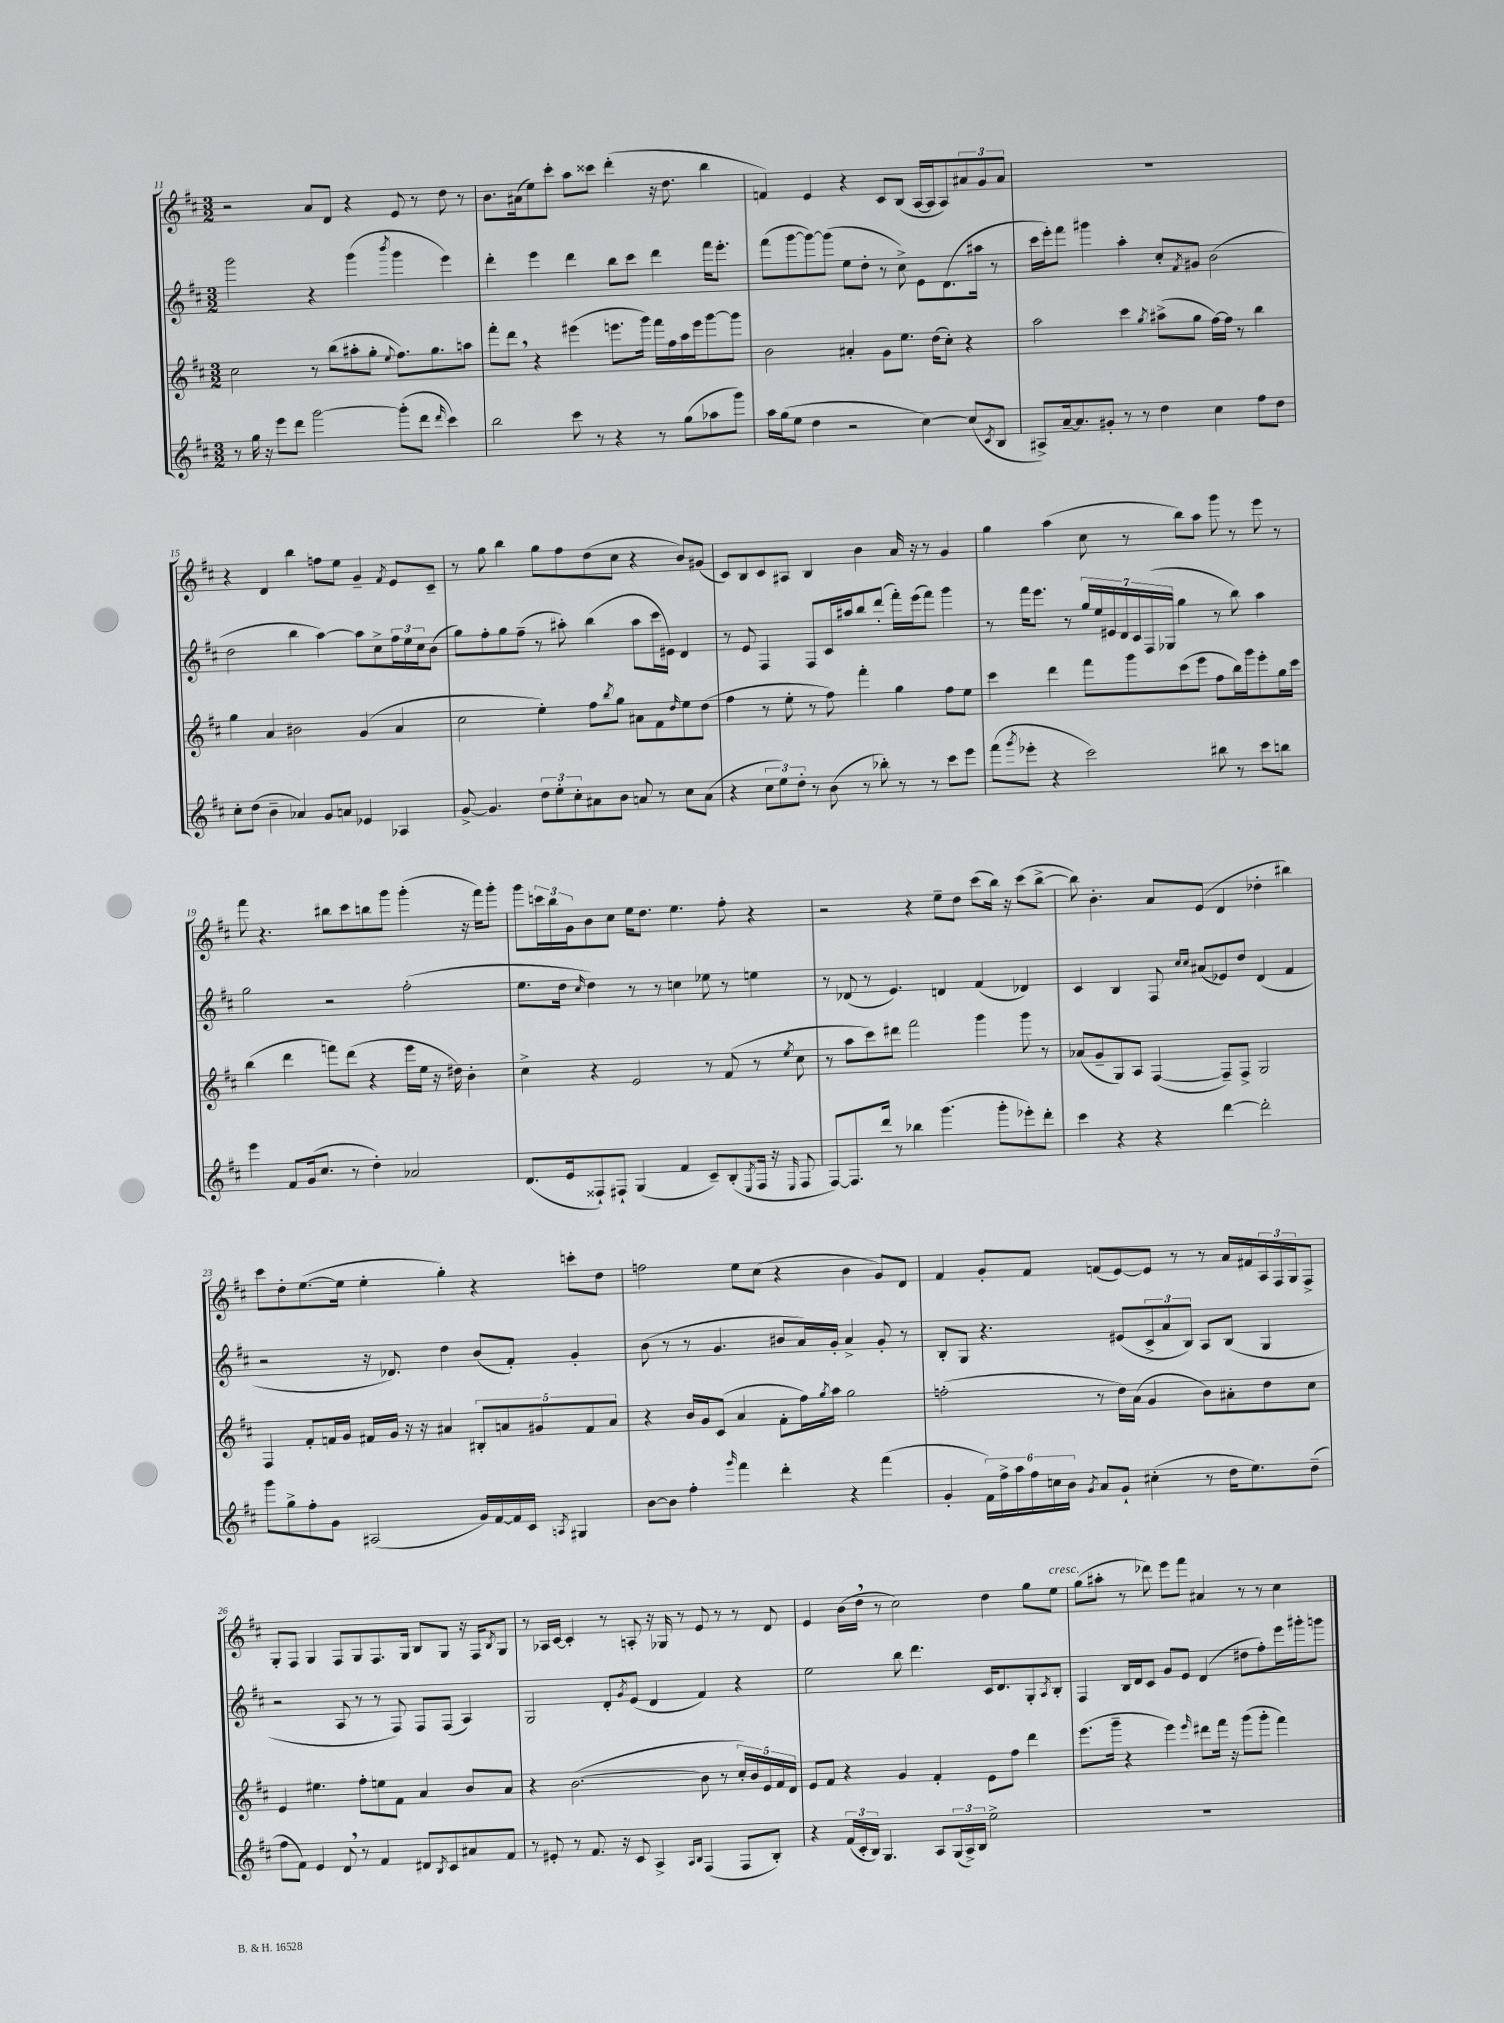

**kern	**kern	**kern	**kern
*part4	*part3	*part2	*part1
*staff4	*staff3	*staff2	*staff1
*clefG2	*clefG2	*clefG2	*clefG2
*k[f#c#]	*k[f#c#]	*k[f#c#]	*k[f#c#]
*M3/2	*M3/2	*M3/2	*M3/2
=11	=11	=11	=11
8r	2cc#\	2ggg\	2r
16gg\	.	.	.
16r	.	.	.
8eee\L	.	.	.
8ddd\J	.	.	.
[2ggg\	8r	4r	8a/L
.	(8bb\L	.	8d/J
.	8aa#X'\	(4ggg\	4r
.	8gg'\J	.	.
.	8qqee/	8qbbb/	.
(8ggg'\L]	8.ff#\L)	4ggg\	8e/
8ddd\J	.	.	8r
.	8.gg\	.	.
16qqddd/	.	.	.
4ccc#\)	.	4eee\)	8dd\
.	8aan\J	.	8r
=12	=12	=12	=12
2bb\	8fff#'\L	4ddd'\	8.b\L
.	8ddd,\J	.	.
.	.	.	(16a#X\k
.	4r	4eee\	8ee\)
.	.	.	8ccc#'\J
8ccc#\	(4eee#X\	4ddd\	8aa\L
8r	.	.	8ccc##X\J
4r	8.eeen\L	8bb\L	(4ddd'\
.	.	8ccc#\J	.
.	16ggg\Jk)	.	.
8r	16fff#\LL	4ddd\	16r
.	16ff#\	.	8.dd\
(8gg\L	16aa\	.	.
.	16eee\J	.	.
8aa-X\	[8ggg\	16fff#\KL	4bb\
.	.	8.eee'\J	.
8ggg\J)	8ggg\J]	.	.
=13	=13	=13	=13
16aa\LL	2b\	(8fff#\L	4fn/)
(16gg\J	.	.	.
8ee\J	.	[8ggg\	.
4dd\	.	8ggg\_)	4e/
.	.	(8ggg\J]	.
2r	4a#X'/	8ee\L	4r
.	.	8dd'\J	.
.	8g\L	8r	8c#/L
.	8.ee\J	8cc#^\)	(8B/J
[4cc#\)	.	8e\L	[16A/LL
.	(16dd\KL	.	16A/J]
.	8cc#'\J)	(8.d\	8A/)
(8cc#/L]	4r	.	12a#X/
.	.	16aa#X\Jk	.
.	.	.	12g/
8qc#/	.	.	.
8B/J	.	8r	.
.	.	.	12a#/J
=14	=14	=14	=14
8A#X^/L)	2aa\	16ccc#\LL	1.r
.	.	16eee'\J)	.
[16a~/k	.	8fff#\J	.
8.a/]	.	.	.
.	.	4ggg#X\	.
8g#X'/J	.	.	.
8r	4ccc#\	4aa'\	.
8r	.	.	.
.	8qgg/	.	.
4dd\	(8aa#X^\L	8cc#'/L	.
.	.	8qf#/	.
.	8gg\J	8g#X/J	.
4cc#\	[16ff#\LL)	(2b\	.
.	16ff#\JJ]	.	.
.	8r	.	.
8ff#\L	4bb\	.	.
8dd\J	.	.	.
!!LO:LB:g=z
=15	=15	=15	=15
8cc#'\L	4gg\	2dd\	4r
(8dd\J	.	.	.
4b~\	4a/	.	4d/
4a-X/)	2b#X\	4bb\	4bb\
8g/L	.	[4aa\)	8ffn\L
8an/J	.	.	8ee\J
4e-X/	(4g/	8aa\L]	4g~/
.	.	8cc#^\	.
.	.	.	8qf#/
4A-X/	4a/	24ff#\L	8e/L
.	.	24ee\	.
.	.	24cc#\J	.
.	.	(8b\J	8c#~/J
=16	=16	=16	=16
[8g^/	2cc#\	8gg\L)	8r
4.g/]	.	8ff#'\	8gg\
.	.	8gg\	4bb\
.	.	(8ff#~\J	.
12dd\L	4ee'\)	8r	8gg\L
12ee'\	.	.	.
.	.	8aa#X'\)	8ff#\
12cc#'\	.	.	.
8a#X\	8ff#\L	(4bb\	(8dd\
.	8qbb/	.	.
8b\J	8gg\J	.	8cc#\J
8an/	8a#X\L	8aa#\L	4r
8r	8f#\	16ccc#\L	.
.	.	16e#X\JJ)	.
.	16qqdd/	.	.
8cc#\L	8ee\	4d/	8b/L)
(8a\J	(8dd\J	.	(8g#X/J
=17	=17	=17	=17
4r	4ff#\	8r	8c#/L)
.	.	8e/	8B/
12cc#\L	8r	4F#/	8c#/
12ee\)	.	.	.
.	8ee'\	.	8A#X/J
12dd'\J	.	.	.
8r	8r	8F#/L	4B/
(8b\	8ff#\)	16c#/L	.
.	.	16aa#X/J	.
8r	4fff#'\	8bb/	4b\
8bb-X'\)	.	(8ddd'/J	.
8r	4gg\	16fff#'\LL)	16a/
.	.	(16eee\J	16r
8r	.	8fff#\J)	8r
8ccc#\L	8ff#\L	4ggg\	4g/
8eee\J	8ee\J	.	.
=18	=18	=18	=18
(8fff#\L	4ccc#\	8r	4gg\
8qggg/	.	.	.
8eee-X'\J	.	16fff#\KL	.
.	.	8.eee\J	.
4r	4ddd\	.	(4aa\
.	.	8r	.
2ccc#\)	8fff#\L	28gg/LL	8cc#\
.	.	28ee/	.
.	.	28e#X/	.
.	.	28d/	.
.	8ggg\	.	8r
.	.	28c#/	.
.	.	(28F#/	.
.	.	28G-X/JJ	.
.	(8ccc#\	4gg\	8bb\L)
.	8eee\J	.	8aa\J
8bb#X\	8ff#\L	8r	8ggg\
8r	16bb\L)	8bb\)	8r
.	16ggg\J	.	.
8ccc#\L	8eee'\	4aa\	8eee\
8bbn\J	16gg\L	.	8r
.	16ccc#\JJ	.	.
!!LO:LB:g=z
=19	=19	=19	=19
4eee\	(4bb\	2gg\	8fff#\
.	.	.	4.r
8f#/L	4ddd\	.	.
(16g/k	.	.	.
8.cc#/J	.	.	.
.	8fffn\L)	2r	8bb#X\L
8r	(8ddd\J	.	8ccc#\
4dd'\)	4r	.	8bbn\
.	.	.	8ggg\J
2a-X/	16eee\LL	(2ff#'\	(4ggg'\
.	16ee\JJ	.	.
.	16r	.	.
.	16dd#X\)	.	.
.	4b'\	.	16r
.	.	.	16fff#\KL)
.	.	.	8ggg'\J
=20	=20	=20	=20
(8.d/L	4cc#^\	8.ee\L	8ggg\L
.	.	.	24cccn\L
.	.	.	24bb\
16e/k	.	16dd\Jk	.
.	.	.	24g\J
.	.	16qqcc#/	.
8F##X`/)	4r	4dd\)	8b\
8F#X`/J	.	.	8cc#\J
(4G/	2e/	8r	16ee\KL
.	.	.	8.dd\J
.	.	8r	.
4f#/	.	4ccn\	4.ee\
8c#~/L)	8r	8ee-X\	.
(8B'/	(8f#/	8r	8ff#'\
8qE/	.	.	.
16F#/Jk	8r	4een\	4r
16r	.	.	.
16qqE/	8qee/	.	.
8F#/	8cc#\	.	.
=21	=21	=21	=21
[8F#/L)	8r	8r	2r
8.F#/]	8aa\L	(8d-X/	.
.	8ccc#\)	8r	.
16ddd/Jk	.	.	.
8r	8ddd#X\J	4.e/)	.
4bb-X\	2fff#\	.	4r
(4.ggg\	.	4dn/	8ee~\L
.	.	.	8dd\J
.	4ggg\	(4f#/	(8ccc#\L
8ggg'\L	.	.	16bb\Jk)
.	.	.	16r
8eee-X'\)	8ggg\	4d-X/)	(8ccc#\L
8ddd'\J	8r	.	[8bb^\J
=22	=22	=22	=22
4ccc#\	(8a-X/L	4c#/	8bb\])
.	8g~/	.	4.b'\
4r	8G/)	4B/	.
.	8A/J	.	.
4r	([4F#/	8F#/	8a/L
.	.	16qqcc#/LL	.
.	.	16qqcc#/JJ	.
.	.	(8a#X/L	(8e/J
[4ddd\	8F#~/L])	8e-X/)	4d/
.	8F#^/J	8dd/J	.
2ddd'\]	2G/	(4d/	4dd-X'\
.	.	4f#/	4bb#X\)
!!LO:LB:g=z
=23	=23	=23	=23
8ggg\L	4F#/	2r	8ccc#\L
8gg^\	.	.	8dd'\
8ff#'\	8f#'/L	.	([8.ee\
8g\J	16fn/L	.	.
.	16g/JJ	.	16ee\Jk]
(2A#X/	16f#X/LL	16r	4ee'\
.	16g/JJ	8.d-X/)	.
.	16r	.	.
.	16r	.	.
.	4a#X/	4dd\	4gg'\)
16g/LL)	10B#X'/L	(8b/L	4r
[16f#/	.	.	.
.	10an/	.	.
16f#/]	.	8f#'/J)	.
16c#/JJ	.	.	.
.	10g#X/	.	.
8qAn/	.	.	.
4G#X/	.	4g'/	8cccn'\L
.	10f#/	.	.
.	.	.	8dd\J
.	10a/J	.	.
=24	=24	=24	=24
[8b\L	4r	(8b\	2ffn\
8b\J]	.	8r	.
4ff#'\	16b/LL	8r	.
.	16g/J	.	.
.	(8c#/J	4.g/	.
16qqggg/	.	.	.
4fff#\	4a/	.	8ee\L
.	.	.	(8cc#\J
4ddd'\	8f#'\L	8b#X/L	4r
.	16ff#\L)	16a/L)	.
.	8qgg/	.	.
.	16aa\JJ	16g'/JJ	.
4r	2gg\	4a^/	4b\
(4fff#\	.	8g'/	8g/L)
.	.	8r	8d/J
=25	=25	=25	=25
4g'/	(2ffn'\	8B'/L	4f#/
.	.	8G/J	.
24f#\LL)	.	4.r	8g'/L
24ff#^\	.	.	.
24aa\	.	.	.
24ff#\	.	.	8f#/J
24ccn\	.	.	.
24b\JJ	.	.	.
8qg/	.	.	.
8a/L	8r	.	(8fn/L
8g`/J	16dd\LL)	(8e#X/L	[8e/)
.	(16a\JJ	.	.
(4cc#X'\	4g/	12c#^/	8e/J]
.	.	12a/	.
.	.	.	8r
.	.	12B/J)	.
8r	8b\L)	8A/L	8r
16dd\KL	8a#X'\	(8B/J	16a/LL
8.ee\)	.	.	16f#X/
.	8dd\	4G/	24A/
.	.	.	24F#/
.	.	.	24G/J
(8dd~\J	8cc#\J	.	8F#^/J
!!LO:LB:g=z
=26	=26	=26	=26
8ff#\L	4e/	2r	8G'/L
8f#\J)	.	.	8F#/J
4e/	4.ee#X\	.	4G/
8d,/	.	8A/	8F#/L
8r	8ff#'\L	8r	8G/
4f#/	8een\	8r	8.F#/
.	8f#\J	8F#/)	.
.	.	.	16G/Jk
8d#X/L	4a/	8F#/L	8B/L
8qB/	.	.	.
8c#/	.	(8F#/J	8G/J
8a#X/	8b/L	4A/)	16r
.	.	.	16F#/KL
.	.	.	8qB/
8f#/J	8a/J	.	8G/J
=27	=27	=27	=27
8r	4r	2G/	8r
8e#X'/	.	.	16A-X/LL
.	.	.	[16c#/JJ
8r	([2.b\	.	4c#'/]
8.f#/	.	.	.
.	.	8d'/L	8r
16r	.	.	.
.	.	8qg/	.
8c#/	.	(8e/J	8An'/
4A^/	.	4d/	16r
.	.	.	16G-X/
.	.	.	8r
16qqA/LL	.	.	.
16qqB/JJ	.	.	.
(4F#/	8b\]	4f#/)	8e/
.	8r	.	8r
8F#/L	20cc#'/LL)	4r	8r
.	20b/	.	.
.	20e/	.	.
8B'/J)	.	.	8d/
.	20f#/	.	.
.	20d/JJ	.	.
=28	=28	=28	=28
4r	8e/L	2ee\	4e/
.	8f#/J	.	.
(24f#/LL	4r	.	(16b\LL
24c#'/	.	.	.
.	.	.	16dd,\JJ
24B/JJ)	.	.	.
4.G/	.	.	8r
.	4g/	8bb\	2cc#\)
.	.	4.ddd\	.
8A/L	4f#'/	.	.
(24G/L	.	.	.
24A^/)	.	.	.
24B/JJ	.	.	.
2ee^\	8e\L	16c#/KL	4dd\
.	.	8.d/	.
.	8ff#\J	.	.
.	4ddd\	8G'/	8gg\L
.	.	8qA/	.
!	!	!	!LO:TX:a:i:t=cresc.
.	.	8B'/J	8ee\J
=29	=29	=29	=29
1.r	(8.eee\L	4F#/	(8gg\L
.	.	.	8aa#X'\J
.	16ggg~\Jk	.	.
.	4r	16B/LL	8r
.	.	16d/J	.
.	.	8c#/J	8ddd-X\)
.	4eee\)	8g/L	8eee\L
.	.	8e/J	8fff#\J
.	16qqeee/	.	.
.	8ddd#X\L	(4d/	4a#X/
.	16fff#\Jk	.	.
.	16r	.	.
.	(8ggg\L	8dd#X\L	8r
.	8ggg'\J	8ff#'\)	8r
.	4fff#\)	16eee\L	4cc#\
.	.	16ggg#X'\J	.
.	.	8gggn\J	.
==	==	==	==
*-	*-	*-	*-
